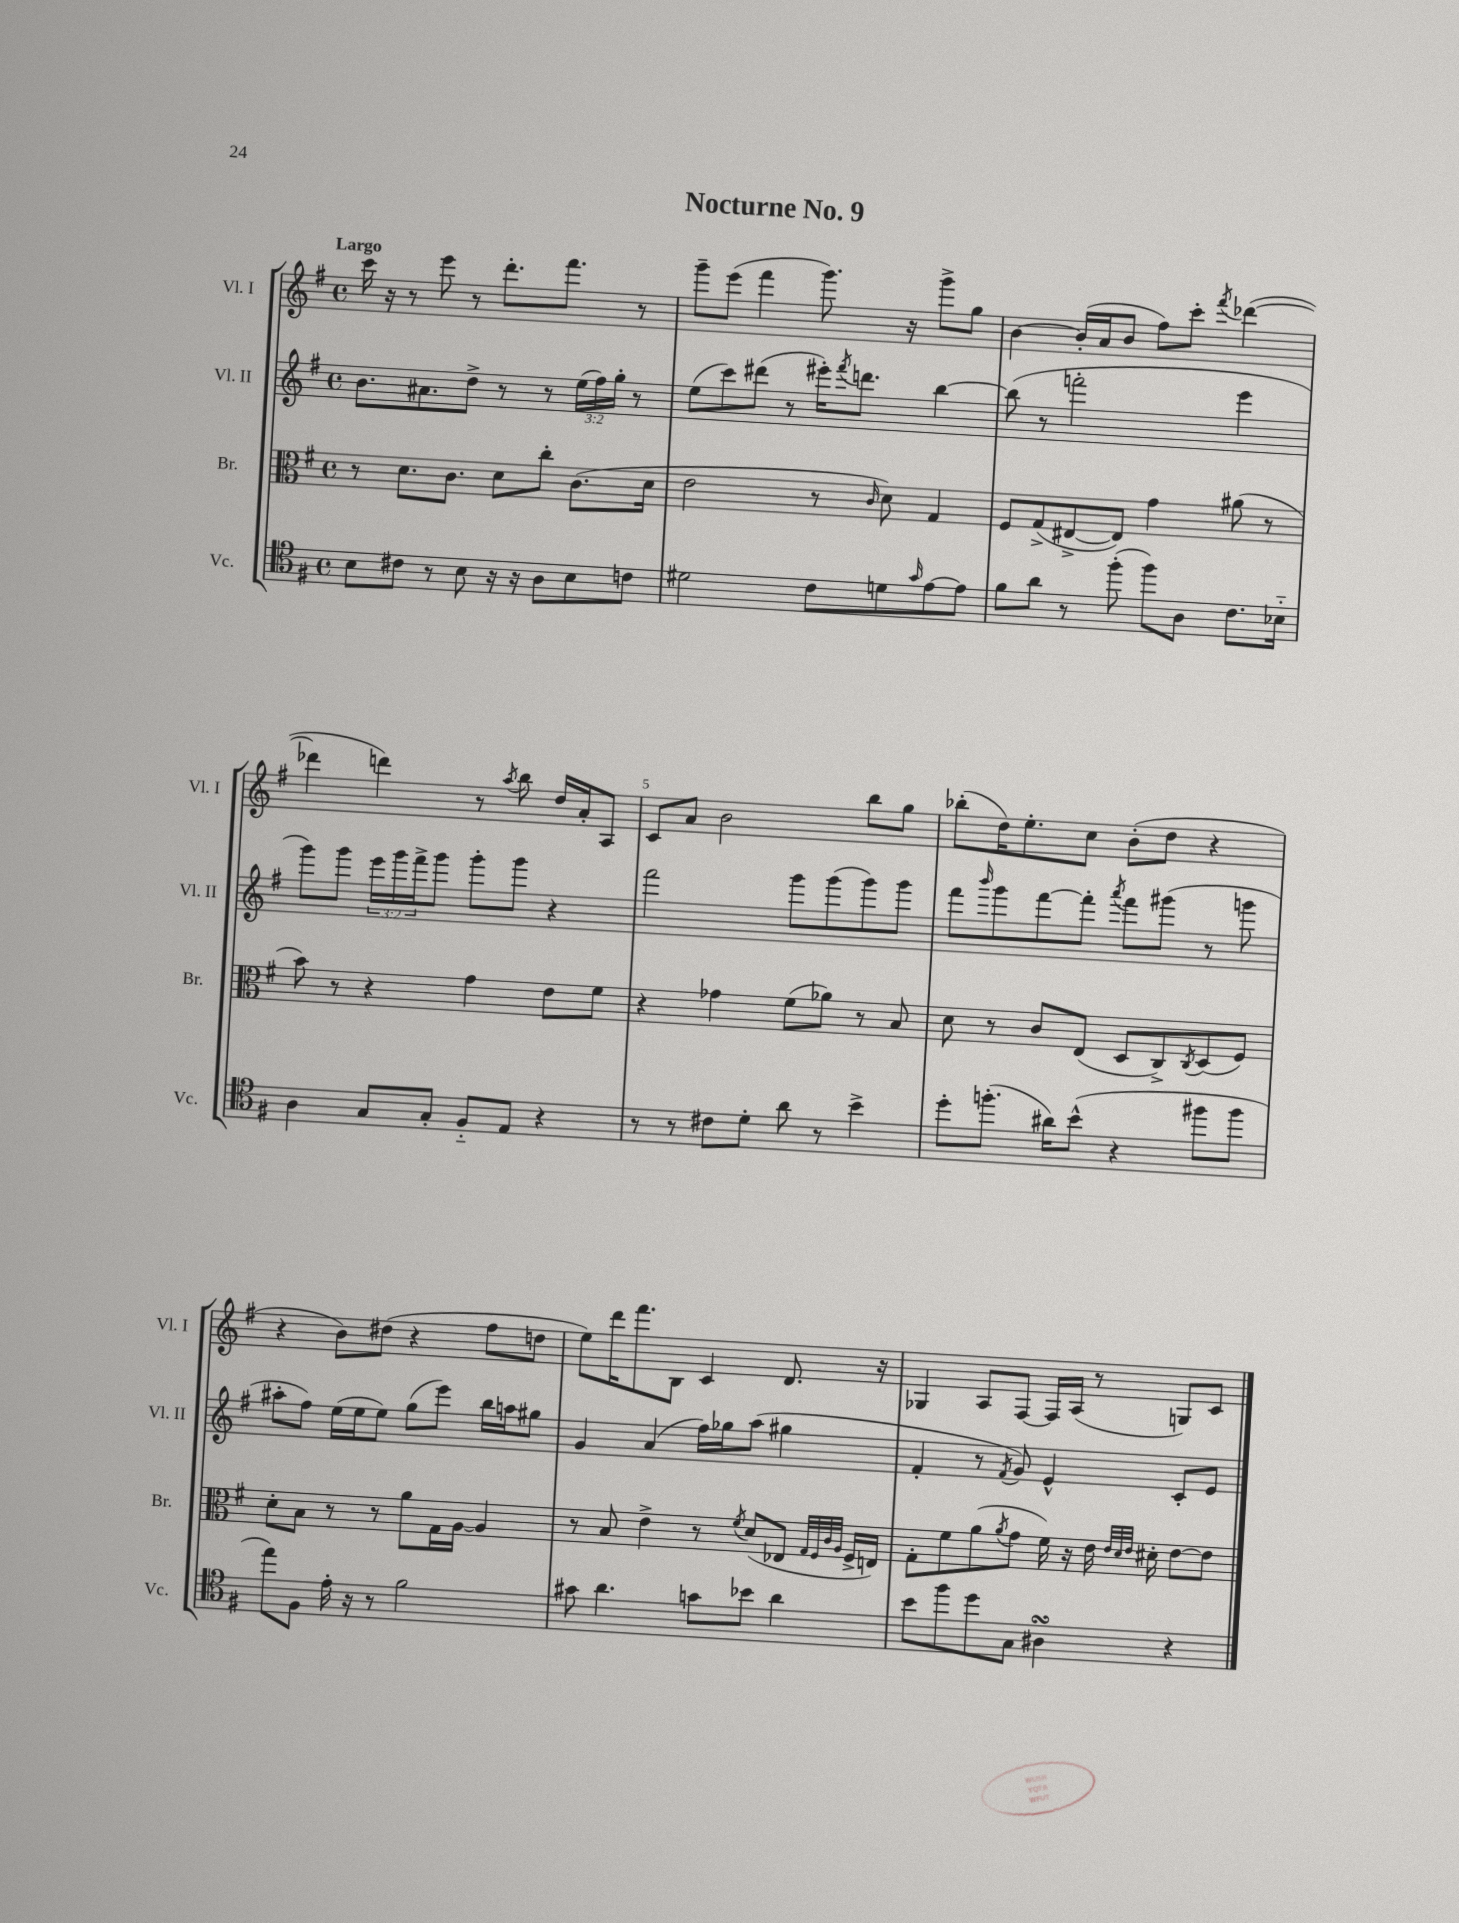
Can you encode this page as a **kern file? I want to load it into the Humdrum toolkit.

**kern	**kern	**kern	**kern
*staff4	*staff3	*staff2	*staff1
*clefC4	*clefC3	*clefG2	*clefG2
*k[f#]	*k[f#]	*k[f#]	*k[f#]
*M4/4	*M4/4	*M4/4	*M4/4
*met(c)	*met(c)	*met(c)	*met(c)
8B\L	8r	8.b\L	16ccc\
.	.	.	16r
8c#\J	8.d\L	.	8r
.	.	8.a#\	.
8r	.	.	8eee\
.	8.c\J	.	.
8B\	.	8dd^\J	8r
16r	8d\L	8r	8.ddd'\L
16r	.	.	.
8A\L	8cc'\J	8r	.
.	.	.	8.fff#\J
8B\	(8.c\L	(24ee\LL	.
.	.	24ff#\)	.
.	.	24gg'\JJ	.
8c\J	.	8r	8r
.	16d\Jk	.	.
=	=	=	=
2d#\	2e\	(8ee\L	8ggg~\L
.	.	8ccc\)	(8eee\J
.	.	(8ddd#\J	4fff#\
.	.	8r	.
8c\L	8r	16eee#'\LK)	8.ggg\)
.	.	8qfff#/	.
.	.	8.ddd\J	.
.	16qqc/	.	.
8d\	8d\)	.	.
.	.	.	16r
16qqg/	.	.	.
[8e\	4G/	[4bb\	8ggg^\L
8e\]J	.	.	8gg\J
=	=	=	=
8f#\L	8F#/L	(8bb\]	[4b\
8a\J	(8G^/	8r	.
8r	[8E#^/	2fff'\	(16b'/]LL
.	.	.	16a/J
(8ff#'\	8E#/]J)	.	8b/J
8ff#\L)	4g\	.	8ff#\L)
8A\J	.	.	8ccc'\J
.	.	.	8qfff#/
8.c\L	(8a#\	4eee\	([4ddd-\
.	8r	.	.
16B-'~\Jk	.	.	.
=	=	=	=
4A\	8b\)	8ggg\L)	4ddd-\]
.	8r	8ggg\J	.
8G/L	4r	24eee\LL	4ddd\)
.	.	24ggg\	.
.	.	24fff#^\J	.
8G'/J	.	8ggg\J	.
8F#'~/L	4g\	8ggg'\L	8r
.	.	.	8qaa/
8E/J	.	8ggg\J	8bb\
4r	8e\L	4r	16dd/LL
.	.	.	16a'/J
.	8f#\J	.	8A/J
=	=	=	=
8r	4r	2fff#\	8c/L
8r	.	.	8a/J
8c#\L	4g-\	.	2b\
8d'\J	.	.	.
8a\	(8f#\L	8ggg\L	.
8r	8a-\J)	(8ggg\	.
4b^\	8r	8ggg\)	8bb\L
.	8B/	8ggg\J	8gg\J
=	=	=	=
8dd'\L	8d\	8fff#\L	(8bb-'\L
.	.	16qqbbb/	.
(8.ff'\J	8r	8ggg\	16dd\K)
.	.	.	8.ee'\
.	8c/L	[8fff#\	.
16a#\LK)	.	.	.
(8b^^\J	(8E/J	8fff#'\]J	8cc\J
.	.	8qaaa/	.
4r	8D/L	8fff#\L	(8b'\L
.	8C^/)	(8ggg#\J	8dd\J
.	8qC/	.	.
8ff#\L	(8D/	8r	4r
8ff#\J	8F#/J)	8ggg\	.
=	=	=	=
8ee\L)	8d'\L	8aa#'\L	4r
8F#\J	8B\J	8ff#\J)	.
16e'\	8r	(16ee\LL	8b\L)
16r	.	16ee\J	.
8r	8r	8ee\J)	(8dd#\J
2f#\	8a\L	(8gg\L	4r
.	16G\L	8eee\J)	.
.	[16A\JJ	.	.
.	4A/]	16bb\LL	8ff#\L
.	.	16aa\J	.
.	.	8gg#\J	8dd\J
=	=	=	=
8g#\	8r	4g/	8ee\L)
4.a\	8B/	.	16ddd\K
.	.	.	8.fff#\
.	4e^\	(4a/	.
.	.	.	8B\J
8g\L	8r	16ff#\LL)	4c/
.	.	16gg-\J	.
.	8qf#/	.	.
8b-\J	(8d/L	(8aa\J	.
4a\	8E-/J	4gg#\	8.d/
.	32qqG/LLL	.	.
.	32qqF#/	.	.
.	32qqc/	.	.
.	32qqA/JJJ	.	.
.	16F#^/LL	.	.
.	16E/JJ)	.	16r
=	=	=	=
8b\L	8G'\L	4f#'/	4G-/
8ff#\	8f#\	.	.
8dd\	(8a\	8r	8A/L
.	8qa/	8qf#/	.
8G\J	8g\J	8g/)	[8F#/J
4A#\	16f#\)	4e^^/	16F#/]LL
.	16r	.	(16A/JJ
.	16e\	.	8r
.	32qqe/LLL	.	.
.	32qqd/	.	.
.	32qqe/JJJ	.	.
.	16d#'\	.	.
4r	[8e\L	8c'/L	8G/L)
.	8e\]J	8e/J	8c/J
==	==	==	==
*-	*-	*-	*-
